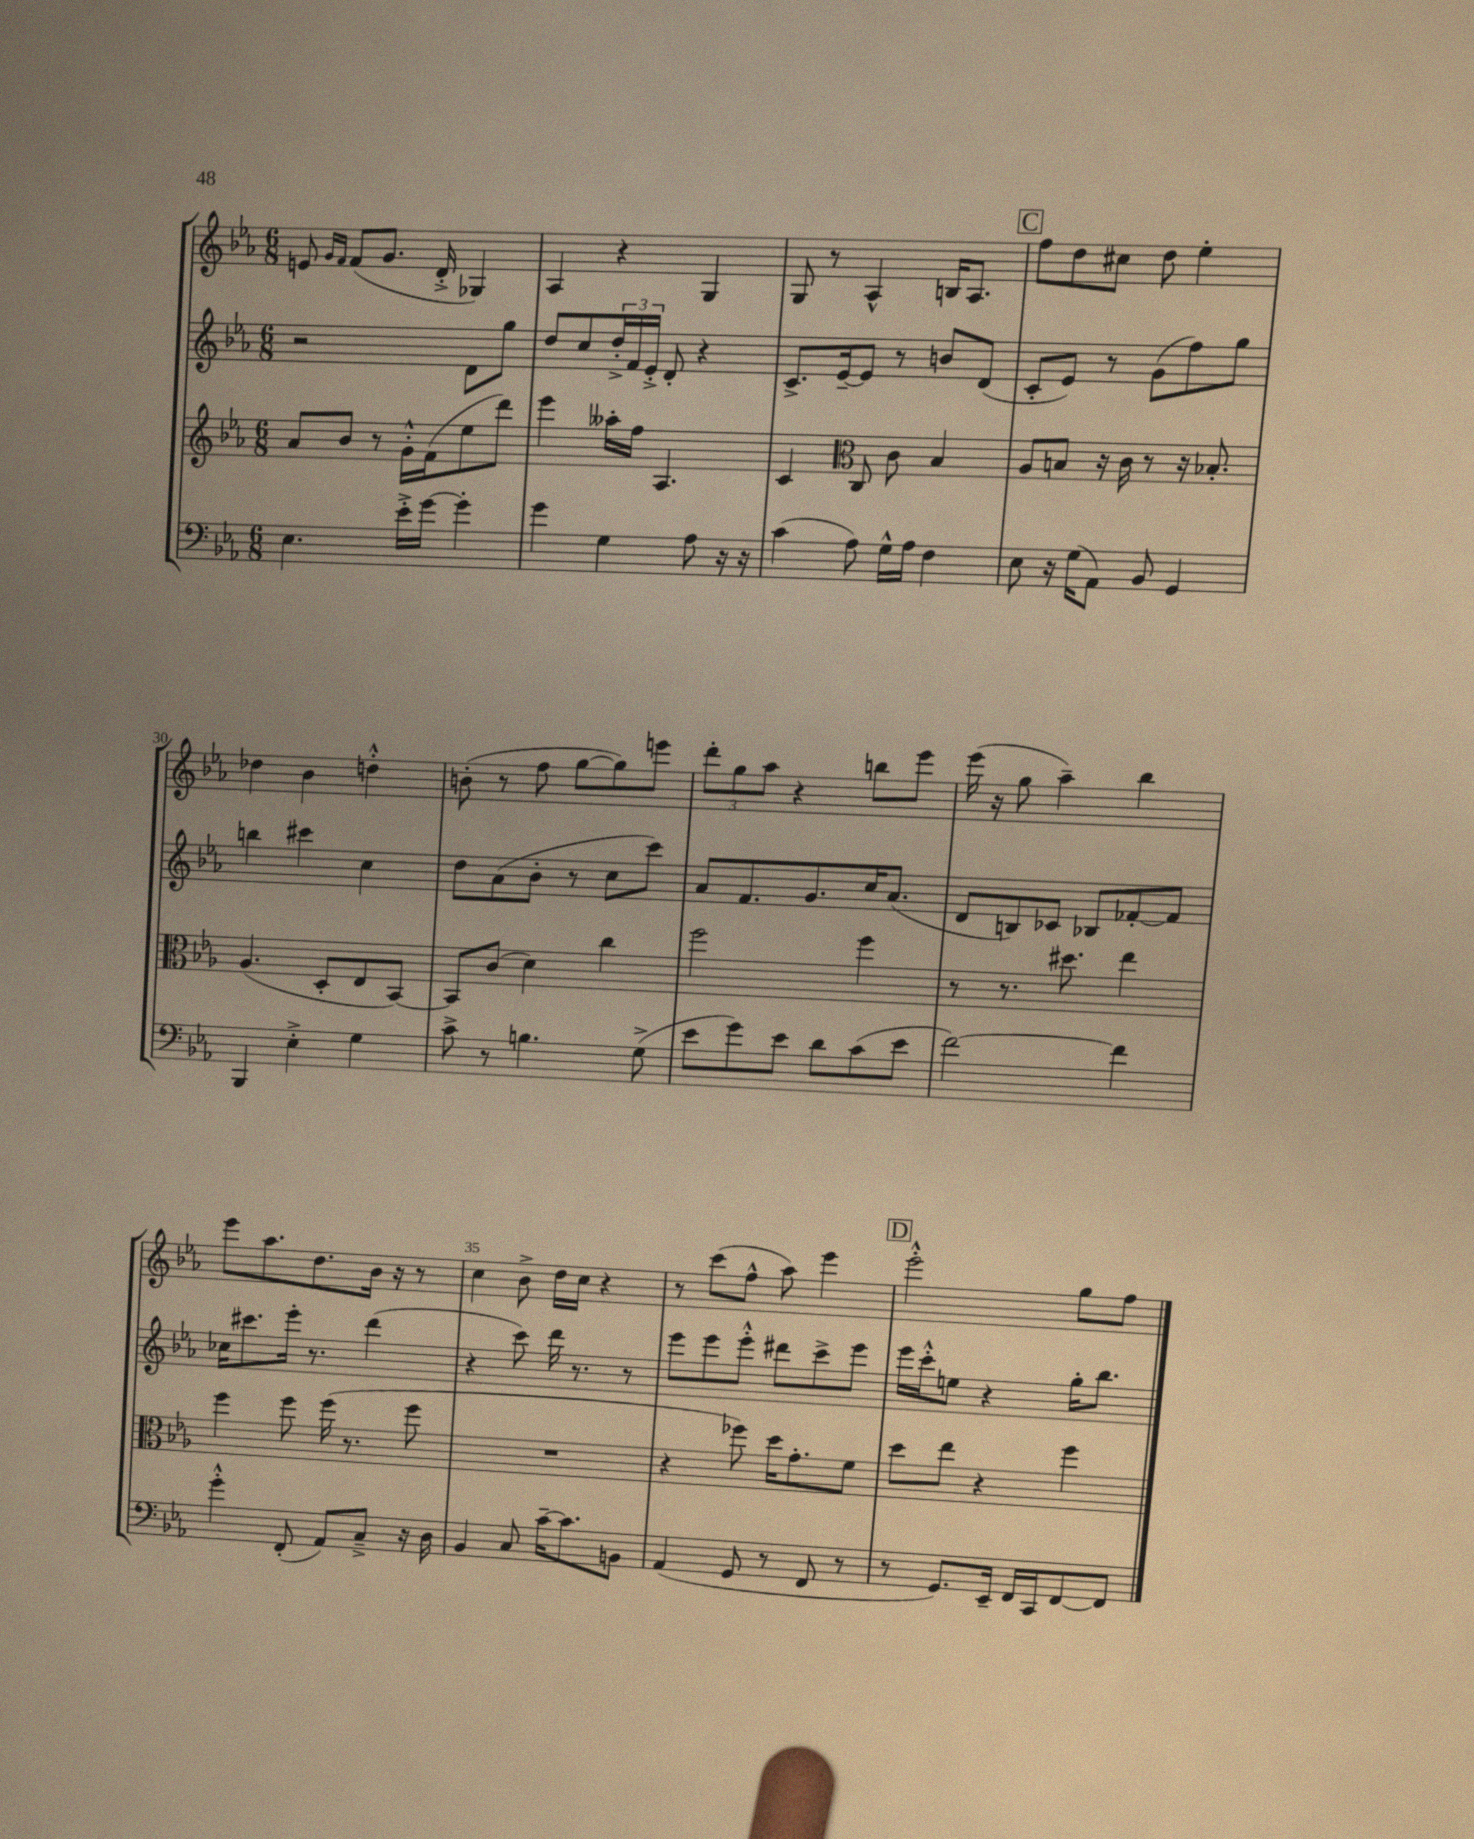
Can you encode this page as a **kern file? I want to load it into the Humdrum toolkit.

**kern	**kern	**kern	**kern
*part4	*part3	*part2	*part1
*staff4	*staff3	*staff2	*staff1
*clefF4	*clefG2	*clefG2	*clefG2
*k[b-e-a-]	*k[b-e-a-]	*k[b-e-a-]	*k[b-e-a-]
*M6/8	*M6/8	*M6/8	*M6/8
=26	=26	=26	=26
4.E-\	8a-/L	2r	8en/
.	.	.	16qqg/LL
.	.	.	16qqf/JJ
.	8b-/J	.	(8f/L
.	8r	.	8.g/J
16e-'^\LL	16g'^^\LL	.	.
[16g\JJ	(16f\J	.	16d'^/
4g'\]	8ee-\	8d\L	4G-X/)
.	8ddd\J)	8gg\J	.
=27	=27	=27	=27
4g\	4eee-\	8dd/L	4A-/
.	.	8cc/	.
4G\	16aa--X'\LL	24dd'^/L	4r
.	.	24f/	.
.	16ff\JJ	.	.
.	.	24e-'^/JJ	.
.	4.A-/	8d'/	.
8A-\	.	4r	4G/
16r	.	.	.
16r	.	.	.
=28	=28	=28	=28
(4c\	4c/	8.c^/L	8G/
.	.	.	8r
.	.	[16e-~/k	.
*	*clefC3	*	*
8A-\)	8C/	8e-/J]	4A-^^/
16G^^\LL	8c\	8r	.
16A-\JJ	.	.	.
4F\	4B-/	8bn/L	16Bn/KL
.	.	.	8.A-/J
.	.	(8d/J	.
!!LO:REH:place=s1:t=C
=29	=29	=29	=29
8E-\	8A-/L	8c'/L	8ff\L
16r	8Bn/J	8e-/J)	8dd\
(16G\KL	.	.	.
8AA-\J)	16r	8r	8cc#X\J
.	16c\	.	.
8BB-/	8r	(8g\L	8dd\
4GG/	16r	8ff\)	4ee-'\
.	8.B-X'/	.	.
.	.	8gg\J	.
!!LO:LB:g=z
=30	=30	=30	=30
4BBB-/	(4.A-/	4bbn\	4dd-X\
4E-'^\	.	4ccc#X\	4b-\
.	8D'/L	.	.
4G\	8E-/	4cc\	4ddn'^^\
.	[8BB-/J)	.	.
=31	=31	=31	=31
8c^\	8BB-/L]	8dd\L	(8bn'\
8r	(8c/J	(8a-\	8r
4.Bn\	4d\)	8b-'\J	8ff\
.	.	8r	[8gg\L
.	4cc\	8cc\L	8gg\])
(8G^\	.	8ccc\J)	8eeen\J
=32	=32	=32	=32
8e-\L	2ff\	8a-/L	12ddd'\L
.	.	.	12gg\
8g\)	.	8.f/	.
.	.	.	12aa-\J
8e-\J	.	.	4r
.	.	8.g/	.
8d\L	.	.	.
(8c\	4ff\	16cc/K	8bbn\L
.	.	(8.a-/J	.
8e-\J	.	.	8eee-\J
=33	=33	=33	=33
[2f\)	8r	8d/L	(16eee-\
.	.	.	16r
.	8.r	8Bn/)	8gg\
.	.	8c-X/J	4aa-~\)
.	8.dd#X\	.	.
.	.	8B-X/L	.
4f\]	4ee-\	[8f-X'/	4bb-\
.	.	8f-/J]	.
!!LO:LB:g=z
=34	=34	=34	=34
4g'^^\	4ff\	16cc-X\KL	8eee-\L
.	.	8.ccc#X\	.
.	.	.	8.aa-\
(8FF'/	8ff\	16eee-'\Jk	.
.	.	8.r	8.dd\
8AA-/L)	(16ff\	.	.
.	8.r	.	.
8C~^/J	.	(4ddd\	16b-\Jk
.	.	.	16r
16r	8ff\	.	8r
16D\	.	.	.
=35	=35	=35	=35
4BB-/	2.r	4r	4cc\
8C/	.	8ccc\)	8b-^\
[16c~\KL	.	16ddd\	16dd\LL
8.c\]	.	8.r	16cc\JJ
.	.	.	4r
8BBn\J	.	8r	.
=36	=36	=36	=36
(4AA-/	4r	8eee-\L	8r
.	.	8eee-\	(8ccc\L
8GG/	8ff-X\)	8eee-'^^\J	8ff^^\J
8r	16dd\KL	8ddd#X\L	8aa-\)
.	8.g'\	.	.
8FF/	.	8ccc^\	4eee-\
8r	8f\J	8eee-\J	.
!!LO:REH:place=s1:t=D
=37	=37	=37	=37
8r	8dd\L	16eee-\LL	2eee-'^^\
.	.	16ccc'^^\J	.
8.GG/L)	8ee-\J	8een\J	.
.	4r	4r	.
16EE-~/Jk	.	.	.
16FF/LL	.	.	.
16CC/J	.	.	.
[8FF/	4ff\	16gg'\KL	8gg\L
.	.	8.bb-\J	.
8FF/J]	.	.	8ff\J
==	==	==	==
*-	*-	*-	*-
